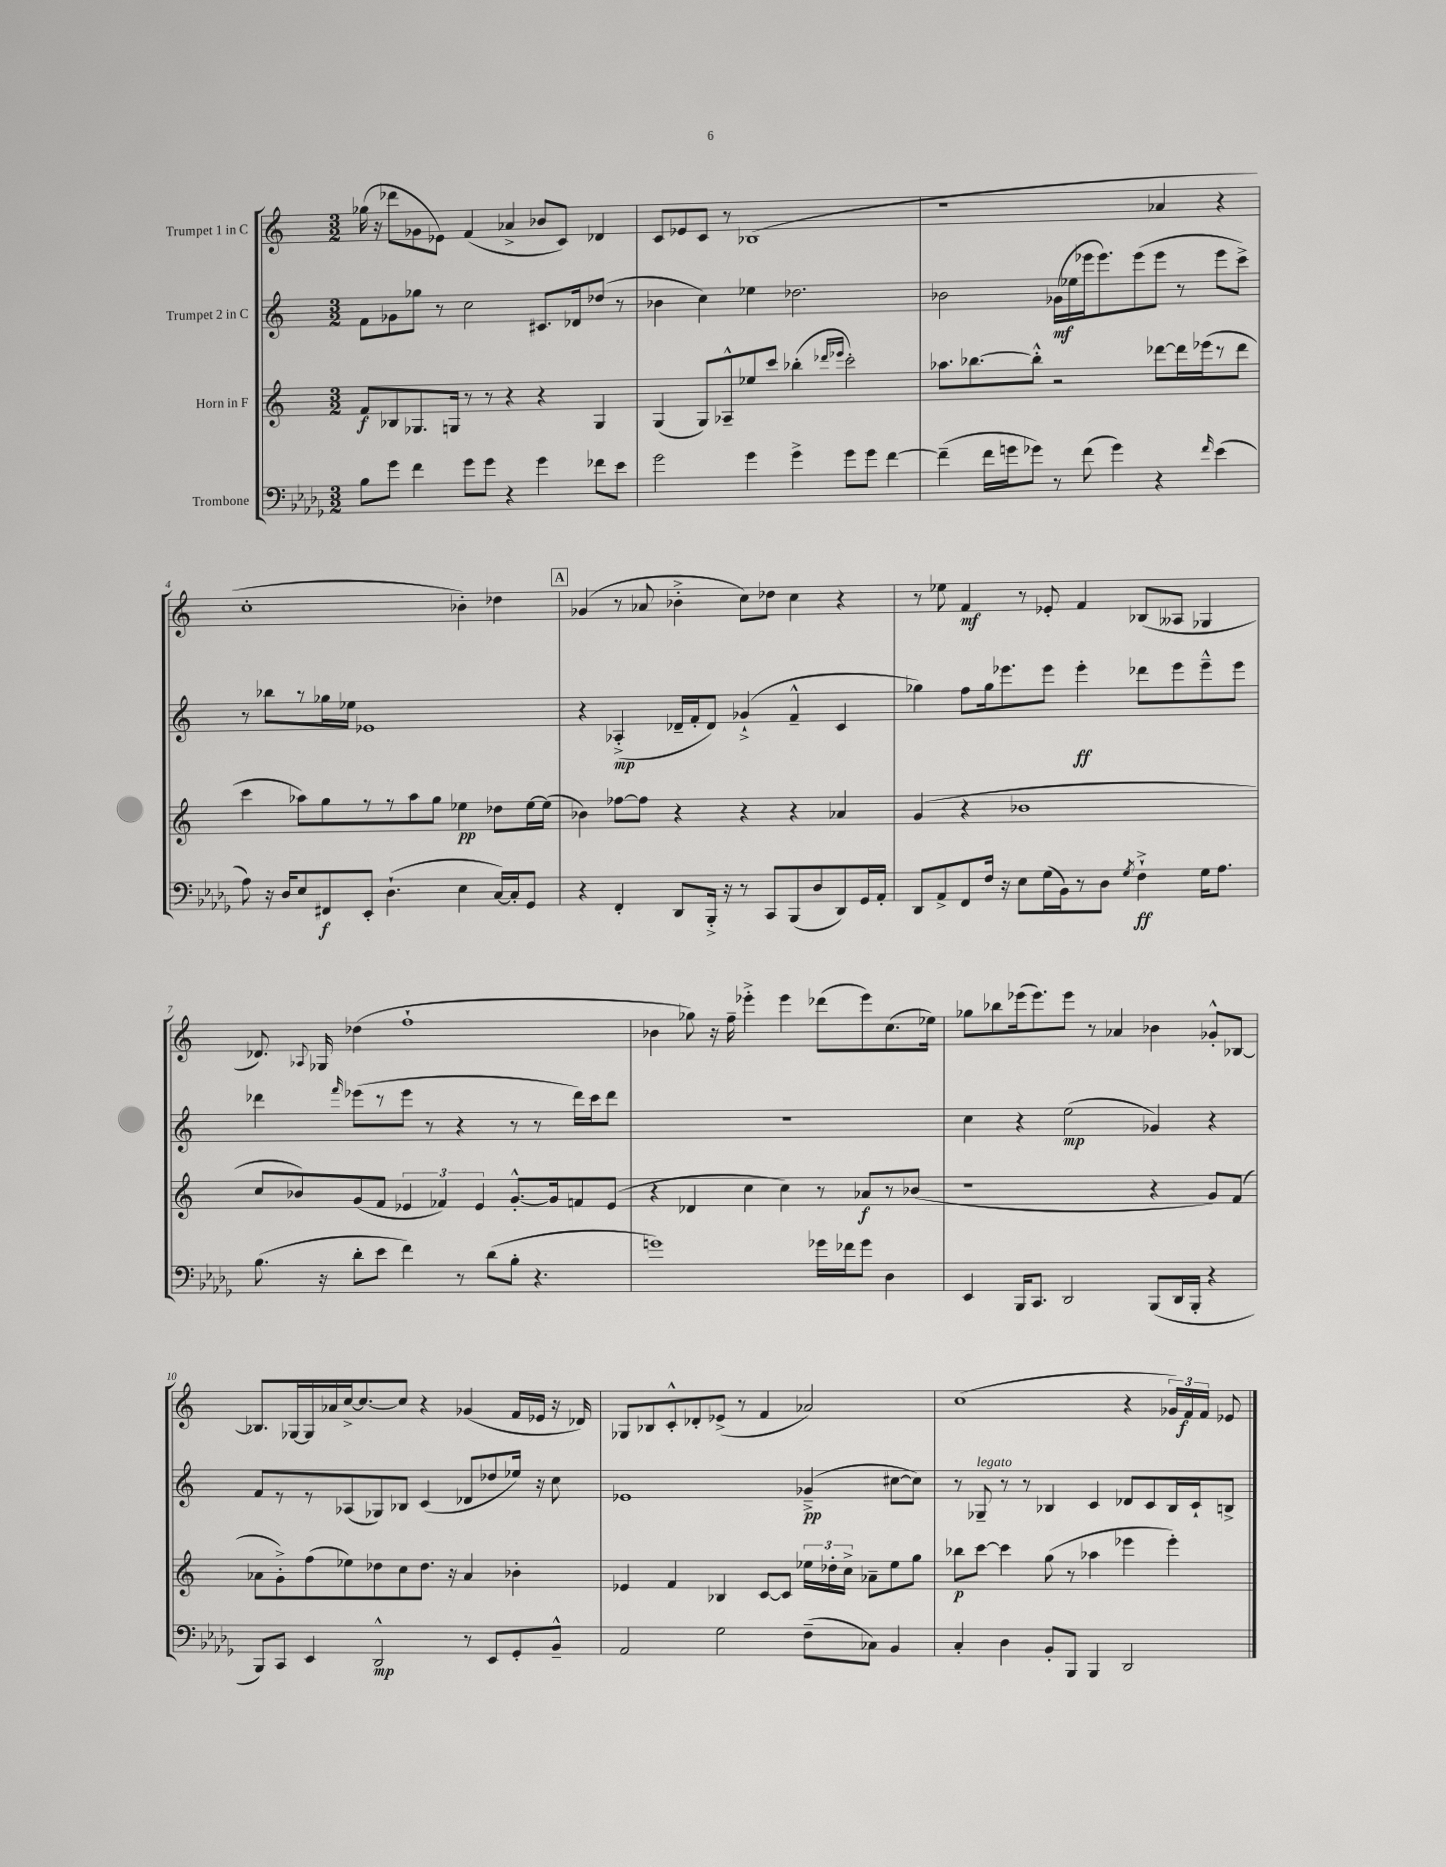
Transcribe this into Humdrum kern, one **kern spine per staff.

**kern	**dynam	**kern	**dynam	**kern	**dynam	**kern	**dynam
*part4	*part4	*part3	*part3	*part2	*part2	*part1	*part1
*staff4	*staff4	*staff3	*staff3	*staff2	*staff2	*staff1	*staff1
*I"Trombone	*	*I"Horn in F	*	*I"Trumpet 2 in C	*	*I"Trumpet 1 in C	*
*clefF4	*	*clefG2	*	*clefG2	*	*clefG2	*
*k[b-e-a-d-g-]	*	*k[]	*	*k[]	*	*k[]	*
*M3/2	*	*M3/2	*	*M3/2	*	*M3/2	*
=1	=1	=1	=1	=1	=1	=1	=1
8B-\L	.	8f/L	f	8f\L	.	(16gg-X\	.
.	.	.	.	.	.	16r	.
8g-\J	.	8B-X/	.	8g-X\	.	8ddd-X\L	.
4f\	.	8.G-X/	.	8gg-X\J	.	8g-X\	.
.	.	.	.	8r	.	8e-X\J)	.
.	.	16Gn/Jk	.	.	.	.	.
8g-\L	.	8r	.	2cc\	.	(4f/	.
8g-\J	.	8r	.	.	.	.	.
4r	.	4r	.	.	.	4a-X^/	.
4g-\	.	4r	.	8.c#X/L	.	8b-X/L	.
.	.	.	.	.	.	8c/J)	.
.	.	.	.	16d-X/k	.	.	.
8f-X\L	.	4G/	.	(8dd-X/J	.	4d-X/	.
8e-\J	.	.	.	8r	.	.	.
=2	=2	=2	=2	=2	=2	=2	=2
2g-\	.	(4G/	.	4b-X\	.	8c/L	.
.	.	.	.	.	.	8e-X/	.
.	.	8G/L)	.	4cc\)	.	8c/J	.
.	.	8A-X~^^/	.	.	.	8r	.
4g-\	.	8ee-X/	.	4ee-X\	.	(1B-X	.
.	.	8ccc/J	.	.	.	.	.
4g-^\	.	(4bb-X'\	.	2.dd-X\	.	.	.
.	.	16qqddd-X/LL	.	.	.	.	.
.	.	16qqeee-X/JJ	.	.	.	.	.
8g-\L	.	2ccc'\)	.	.	.	.	.
8g-\J	.	.	.	.	.	.	.
[4f\	.	.	.	.	.	.	.
=3	=3	=3	=3	=3	=3	=3	=3
(4f~\]	.	8.aa-X\L	.	2b-X\	.	1r	.
.	.	[8.bb-X\	.	.	.	.	.
16f\LL	.	.	.	.	.	.	.
16gn\J	.	.	.	.	.	.	.
8g-X\J)	.	8bb-'^^\J]	.	.	.	.	.
8r	.	2r	.	(16g-X\LL	mf	.	.
.	.	.	.	16ee-X\	.	.	.
(8f\	.	.	.	16eee-X\J	.	.	.
.	.	.	.	8.eee-\)	.	.	.
4g-\)	.	.	.	.	.	.	.
.	.	.	.	(8eee-\	.	.	.
4r	.	[8ddd-X\L	.	8eee-\J	.	4a-X/	.
.	.	16ddd-\L]	.	8r	.	.	.
.	.	(16eee-X\J	.	.	.	.	.
16qqf/	.	.	.	.	.	.	.
(4e-\	.	8r	.	8eee-\L	.	4r	.
.	.	8ddd-\J	.	8ccc^\J)	.	.	.
!!LO:LB:g=z
=4	=4	=4	=4	=4	=4	=4	=4
8A-\)	.	4ccc\	.	8r	.	1cc'	.
16r	.	.	.	8bb-X\L	.	.	.
16D-/KL	.	.	.	.	.	.	.
8E-/	.	8aa-X\L)	.	8r	.	.	.
8FF#X/	f	8gg\	.	16gg-X\L	.	.	.
.	.	.	.	16ee-X\JJ	.	.	.
8EE-'/J	.	8r	.	1e-X	.	.	.
(4.D-`\	.	8r	.	.	.	.	.
.	.	8aa-\	.	.	.	.	.
.	.	8gg\J	.	.	.	.	.
4E-\	.	4ee-X\	pp	.	.	4b-X'\)	.
[16C/LL)	.	8dd-X\L	.	.	.	4dd-X\	.
16C'/J]	.	.	.	.	.	.	.
8GG-/J	.	[16ee-\L	.	.	.	.	.
.	.	(16ee-\JJ]	.	.	.	.	.
!!LO:REH:place=s1:t=A
=5	=5	=5	=5	=5	=5	=5	=5
4r	.	4b-X\)	.	4r	.	(4g-X/	.
4FF'/	.	[8ff-X\L	.	(4A-X'^/	mp	8r	.
.	.	8ff-\J]	.	.	.	8a-X/	.
8DD-/L	.	4r	.	16d-X~/LL	.	4b-X'^\	.
.	.	.	.	16f'/J	.	.	.
16BBB-'^/Jk	.	.	.	8d-/J)	.	.	.
16r	.	.	.	.	.	.	.
8r	.	4r	.	(4g-X`^/	.	8cc\L)	.
8CC/L	.	.	.	.	.	8dd-X\J	.
(8BBB-/	.	4r	.	4f~^^/	.	4cc\	.
8D-/	.	.	.	.	.	.	.
8DD-/)	.	4a-X/	.	4c/	.	4r	.
16GG-/L	.	.	.	.	.	.	.
16AA-'/JJ	.	.	.	.	.	.	.
=6	=6	=6	=6	=6	=6	=6	=6
8DD-/L	.	(4g/	.	4gg-X\)	.	8r	.
8AA-^/	.	.	.	.	.	8ee-X\	.
8FF/	.	4r	.	8ff\L	.	4f/	mf
16F/Jk	.	.	.	16gg-\k	.	.	.
16r	.	.	.	8.eee-X\	.	.	.
8E-\L	.	1b-X	.	.	.	8r	.
(16G-\L	.	.	.	8eee-\J	.	8e-X'/	.
16BB-\J)	.	.	.	.	.	.	.
8r	.	.	.	4eee-'\	ff	4f/	.
8D-\J	.	.	.	.	.	.	.
8qG-/	.	.	.	.	.	.	.
4F`^\	ff	.	.	8ddd-X\L	.	(8B-X/L	.
.	.	.	.	8eee-\	.	8A--X/J	.
16G-\KL	.	.	.	8eee-~^^\	.	4G-X/	.
8.A-\J	.	.	.	.	.	.	.
.	.	.	.	8eee-\J	.	.	.
!!LO:LB:g=z
=7	=7	=7	=7	=7	=7	=7	=7
(8.B-\	.	8cc/L	.	4ddd-X\	.	8.d-X/)	.
.	.	8b-X/)	.	.	.	.	.
.	.	.	.	.	.	8qqA-X/	.
16r	.	.	.	.	.	16G-X/	.
.	.	.	.	16qqfff/	.	.	.
8d-'\L	.	(8g/	.	(8eee-X\L	.	(4dd-X\	.
8e-\J	.	8f/J	.	8r	.	.	.
4f\)	.	6e-X/	.	8eee-\J	.	1ff`	.
.	.	.	.	8r	.	.	.
.	.	6f-X/)	.	.	.	.	.
8r	.	.	.	4r	.	.	.
.	.	6e-/	.	.	.	.	.
(8d-\L	.	.	.	.	.	.	.
8B-'\J	.	[8.g'^^/L	.	8r	.	.	.
4.r	.	.	.	8r	.	.	.
.	.	16g/k]	.	.	.	.	.
.	.	8fn/	.	16ddd-\LL)	.	.	.
.	.	.	.	16ccc\J	.	.	.
.	.	(8e-/J	.	8ddd-\J	.	.	.
=8	=8	=8	=8	=8	=8	=8	=8
1gn)	.	4r	.	1.r	.	4b-X\	.
.	.	4d-X/	.	.	.	8gg-X\)	.
.	.	.	.	.	.	16r	.
.	.	.	.	.	.	16ff~\	.
.	.	4cc\	.	.	.	4eee-X'^\	.
.	.	4cc\)	.	.	.	4eee-\	.
16g-X\LL	.	8r	.	.	.	(8ddd-X\L	.
16f-X\J	.	.	.	.	.	.	.
8g-\J	.	8a-X/L	f	.	.	8eee-\)	.
4D-\	.	8r	.	.	.	(8.cc\	.
.	.	(8b-X/J	.	.	.	.	.
.	.	.	.	.	.	16ee-X\Jk)	.
=9	=9	=9	=9	=9	=9	=9	=9
4EE-/	.	1r	.	4cc\	.	8gg-X\L	.
.	.	.	.	.	.	8bb-X\	.
16BBB-/KL	.	.	.	4r	.	(16eee-X\k	.
8.CC/J	.	.	.	.	.	8.eee-\)	.
2DD-/	.	.	.	(2ee\	mp	8eee-\J	.
.	.	.	.	.	.	8r	.
.	.	.	.	.	.	4a-X/	.
(8BBB-/L	.	4r	.	4g-X/)	.	4b-X\	.
16DD-/L	.	.	.	.	.	.	.
16BBB-'/JJ	.	.	.	.	.	.	.
4r	.	8g/L)	.	4r	.	8g-X'^^/L	.
.	.	(8f/J	.	.	.	[8B-X/J	.
!!LO:LB:g=z
=10	=10	=10	=10	=10	=10	=10	=10
8BBB-/L)	.	8a-X\L	.	8f/L	.	8.B-X/L]	.
8CC/J	.	8g'^\)	.	8r	.	.	.
.	.	.	.	.	.	[16G-X/L	.
4EE-/	.	(8ff\	.	8r	.	16G-/]	.
.	.	.	.	.	.	16a-X/	.
.	.	8ee-X\)	.	(8A-X/	.	[16cc^/J	.
.	.	.	.	.	.	8.cc/_	.
2DD-^^/	mp	8dd-X\	.	8G-X/)	.	.	.
.	.	8cc\	.	8B-X/J	.	8cc/J]	.
.	.	8.dd-\J	.	(4c/	.	4r	.
.	.	16r	.	.	.	.	.
8r	.	4a-/	.	8d-X/L	.	(4g-X/	.
8EE-/L	.	.	.	8dd-X/	.	.	.
8GG-'/	.	4b-X'\	.	16ee-X/Jk)	.	16f/LL	.
.	.	.	.	16r	.	16e-X/JJ	.
8BB-~^^/J	.	.	.	8cc\	.	16r	.
.	.	.	.	.	.	16d-X/)	.
=11	=11	=11	=11	=11	=11	=11	=11
2AA-/	.	4e-X/	.	1e-X	.	8G-X/L	.
.	.	.	.	.	.	8B-X/	.
.	.	4f/	.	.	.	8c'^^/	.
.	.	.	.	.	.	8d-X'/	.
2G-\	.	4B-X/	.	.	.	(8e-X^/J	.
.	.	.	.	.	.	8r	.
.	.	[8c/L	.	.	.	4f/	.
.	.	8c/J]	.	.	.	.	.
(8F~\L	.	24ee-X\LL	.	(4g-X~^/	pp	2a-X/)	.
.	.	24dd-X'\	.	.	.	.	.
.	.	24cc^\JJ	.	.	.	.	.
8C-X\J)	.	8a-X~\L	.	.	.	.	.
4BB-/	.	8ee-\	.	[8cc#X\L	.	.	.
.	.	8gg\J	.	8cc#\J])	.	.	.
=12	=12	=12	=12	=12	=12	=12	=12
4C'/	.	8bb-X\L	p	8r	.	(1cc	.
!	!	!	!	!LO:TX:a:i:t=legato	!	!	!
.	.	[8ccc\J	.	8G-X~/	.	.	.
4D-\	.	4ccc\]	.	8r	.	.	.
.	.	.	.	8r	.	.	.
8BB-'/L	.	(8gg\	.	4B-X/	.	.	.
8BBB-/J	.	8r	.	.	.	.	.
4BBB-/	.	4aa-X\	.	4c/	.	.	.
2DD-/	.	4eee-X\	.	8d-X/L	.	4r	.
.	.	.	.	8c/	.	.	.
.	.	4eee-'\)	.	16B-/L	.	24g-X/LL)	.
.	.	.	.	.	.	24f/	f
.	.	.	.	16c`/J	.	.	.
.	.	.	.	.	.	24f/JJ	.
.	.	.	.	8Bn^/J	.	8e-X/	.
==	==	==	==	==	==	==	==
*-	*-	*-	*-	*-	*-	*-	*-
